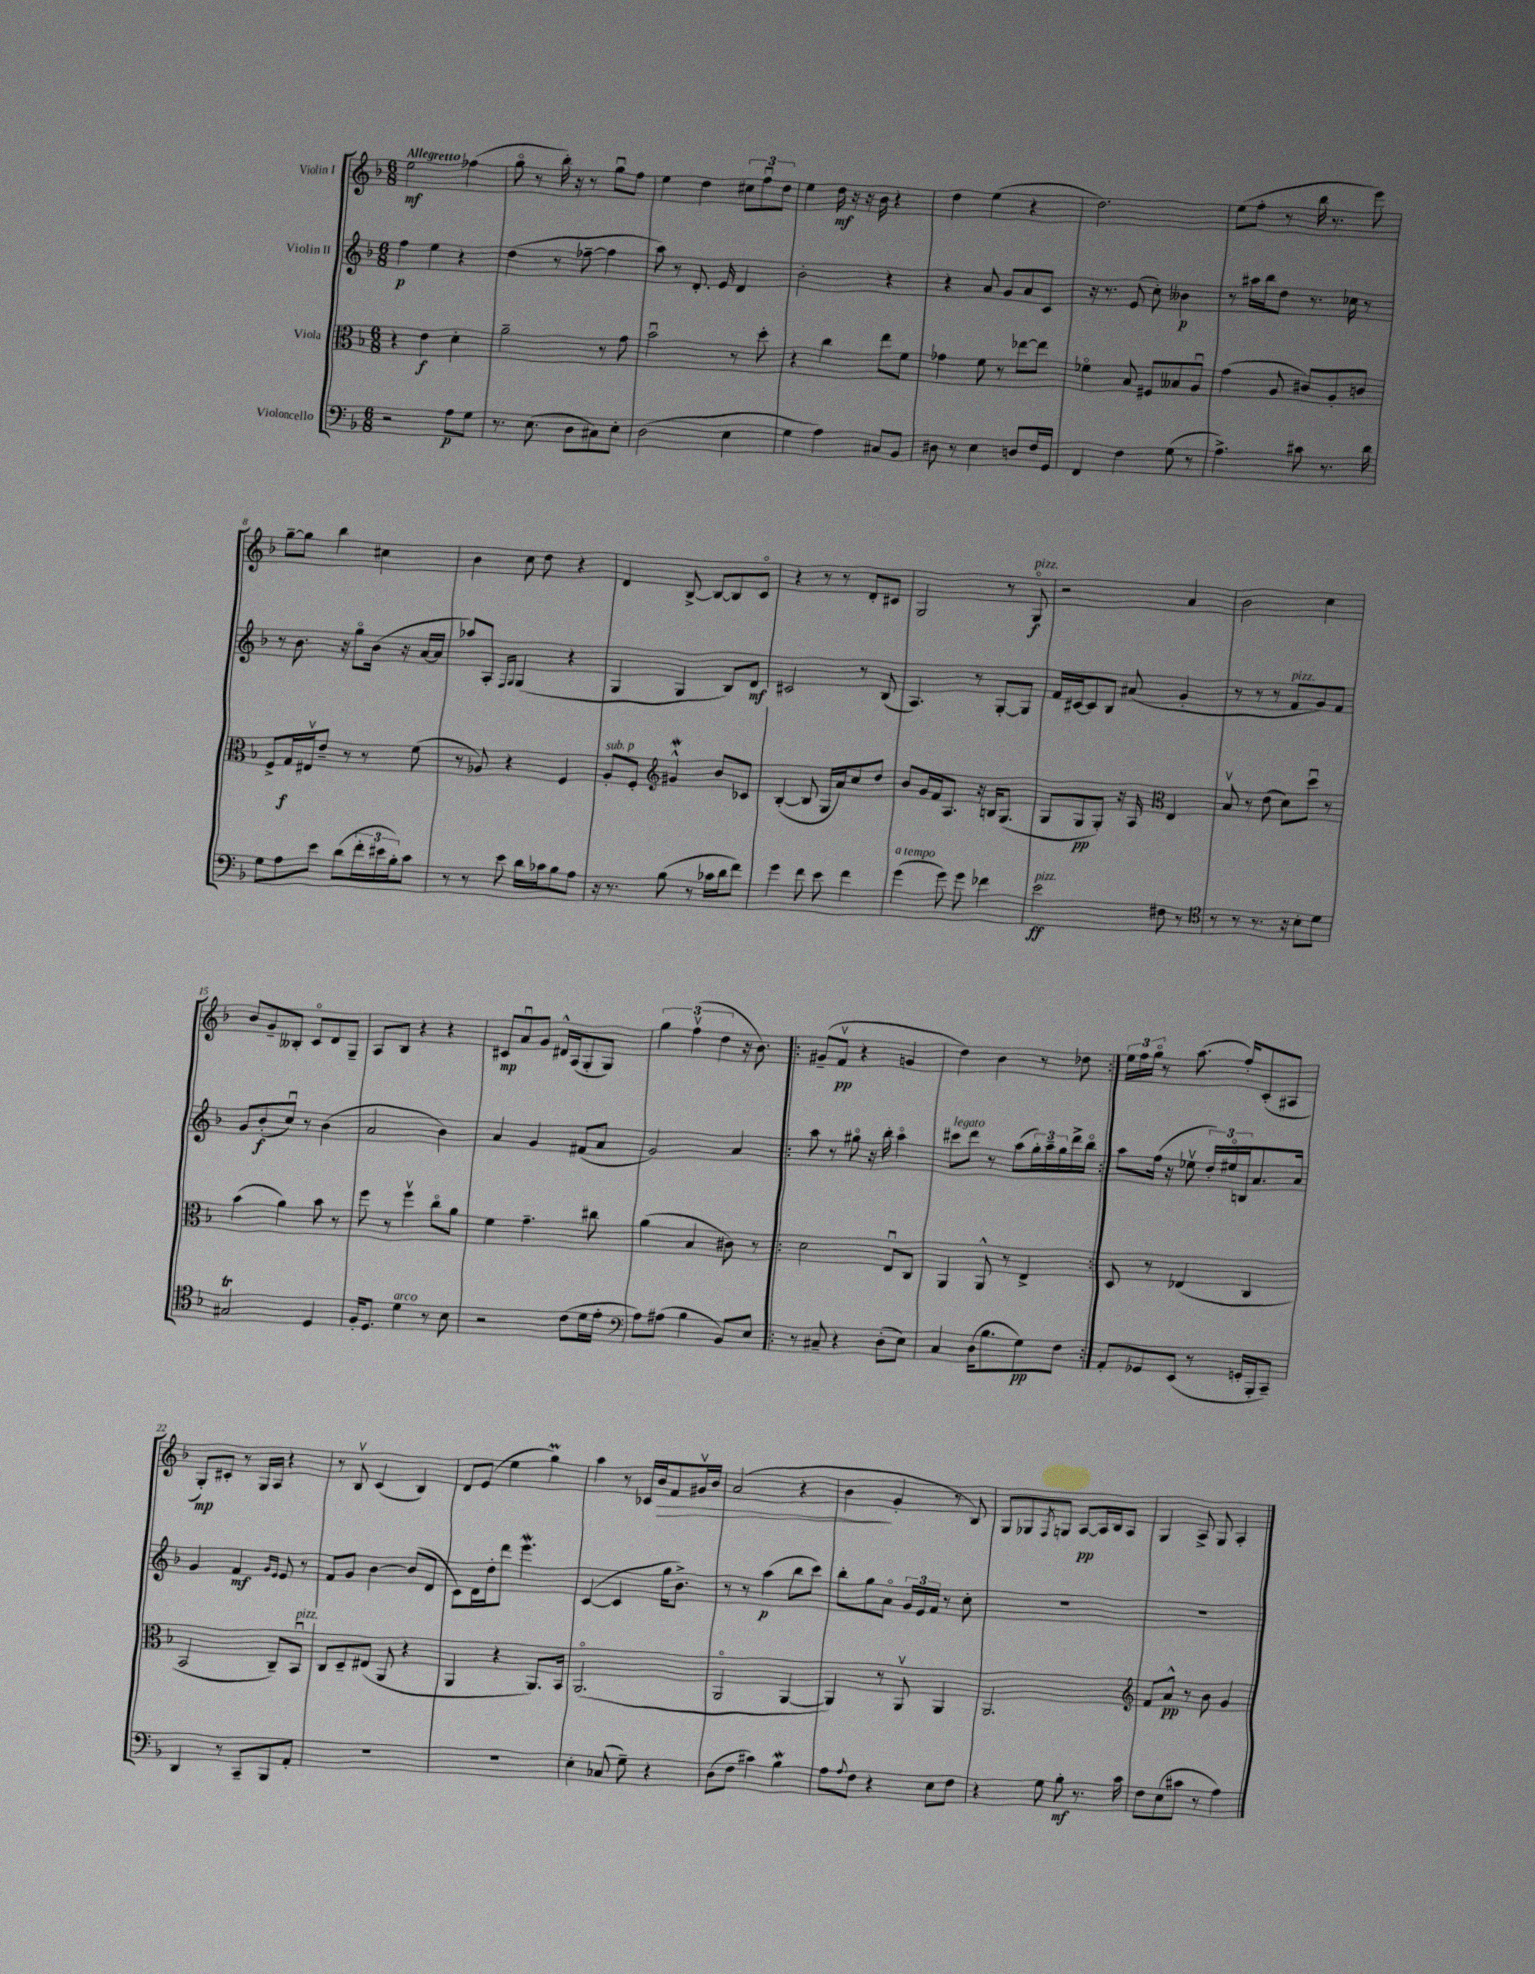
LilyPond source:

<<
\new StaffGroup <<
\new Staff = "s0" \with { instrumentName = "Violin I" } {
    \clef treble \key f \major \numericTimeSignature \time 6/8 \tempo "Allegretto"
    e''2\mf fes''4( |
    g''8\flageolet r8 bes''16-.) r16 r8 g''8\downbow f''8 |
    e''4 d''4 \tuplet 3/2 { cis''8 f''8\downbow d''8 } |
    e''4 d''16\mf r16 r16 bes'16 r4 |
    d''4 e''4( r4 |
    d''2.) |
    e''8( f''8-. r8 bes''16 r8. e'''8) |
    g''8~-- g''8 bes''4 cis''4 |
    bes'4 c''8 d''8 r4 |
    d'4 bes8~-> bes8~ bes8 c'8\flageolet |
    r4 r8 r8 d'8-. cis'8 |
    g2 r8 g8\flageolet\f^\markup { \italic "pizz." } |
    r2 a'4 |
    bes'2 c''4 |
    bes'8 g'8-- beses8-. c'8\flageolet d'8 g8-- |
    a8 bes8 r4 r4 |
    cis'8\mp a'8\downbow g'8 dis'16-^ a16( g8-. g8) |
    \tuplet 3/2 { g''4 f''4\upbow( d''4 } r16 bes'8.) |
    \repeat volta 2 { gis'8--( f'8\upbow\pp r4 g'4 |
    d''4) bes'4 r8 des''8 | }
    \tuplet 3/2 { e''16 f''16 g''16\flageolet } r8 a''8.( f''16-.) c'8-.( ais8 |
    g8-.\mp) cis'8-. r8 g16 a16 r4 |
    r8 bes8\upbow c'4( bes4) |
    d'8 e'8( e''4 g''4\prall) |
    a''4 r8 ces'16 bes'16\> f'8 gis'16\upbow bes'16 |
    a'2( r4 |
    bes'4\! g'4-. r8 bes8) |
    g8 ges8 \acciaccatura { f8 } g8 a8~\pp a16 bes16 a8 |
    g4 a8-> g8 a4-. \bar "|." |
}
\new Staff = "s1" \with { instrumentName = "Violin II" } {
    \clef treble \key f \major \numericTimeSignature \time 6/8
    f''4\p e''4 r4 |
    d''4( r8 fes''8~-- fes''4 |
    a''8) r8 d'8.-. e'16 d'4 |
    bes'2-. r4 |
    r4 a'8 g'8 a'8 c'8 |
    r16 r8. e'8( c''8-.) beses'4\p |
    r8 ais''16 bes''16 d''8 r8. ces''16 r8 |
    r8 bes'8. r16 g''8\flageolet bes'16( r16 a'16~ a'16 |
    aes''8) a8-. \grace { f16 g16 } g4( r4 |
    g4 g4 bes8) d'8\mf |
    cis'2 r8 bes8( |
    a4.) r8 g8~-. g8 |
    f'16 cis'16~ cis'8 bes8 ais'8( g'4-. |
    r8 r8 r8 f'8^\markup { \italic "pizz." } g'8) f'8 |
    g'8 bes'8-.\f( c''8\downbow) r8 bes'4( |
    a'2 bes'4) |
    a'4 g'4 fis'8( a'8 |
    g'2) a'4 |
    \repeat volta 2 { a''8 r8 gis''8\flageolet r16 bes''16-. a''4\flageolet |
    cis'''8^\markup { \italic "legato" } d'''8 r8 a''8( \tuplet 3/2 { g''16-.) a''16-- g''16 } d'''16-> bes''16\flageolet | }
    a''8 f''16( r16 ees''8\upbow \tuplet 3/2 { d''16-.) eis''16\flageolet b16 } a'8. a'16 |
    g'4 f'4\mf \grace { g'16 e'16 } e'8 r8 |
    f'8 g'8 bes'4~ bes'8( d'8 |
    c'8) d'16 d''16-. d'''8 e'''4.\mordent |
    c'4~( c'4 g''16 bes'8.->) |
    r8 r8 a''4\p( bes''8 c'''8) |
    bes''8-. g''8 a'8\flageolet \tuplet 3/2 { g'16 e'16 f'16 } r8 c''8-. |
    R2. |
    R2. \bar "|." |
}
\new Staff = "s2" \with { instrumentName = "Viola" } {
    \clef alto \key f \major \numericTimeSignature \time 6/8
    r4 e'4\f d'4-. |
    a'2-- r8 g'8 |
    bes'2\downbow r8 d''8-. |
    r4 c''4 e''8 f'8 |
    ges'4 f'8 r8 ees''8~ ees''8 |
    fes'4\flageolet bes8 fis8 beses8 a8\downbow |
    g'4( a8 cis'8) a8-. c'8 |
    f8-> g16\f eis16\upbow e'8-- r8 r8 f'8( |
    r8 aes8) r4 f4 |
    a8-.^\markup { \italic "sub. p" } f8-. \clef treble gis'4-^\mordent bes'8 ces'8 |
    bes4~-.( bes8 g16 a'16) c''8 d''8 |
    bes'8 g'16 f'16 a8. r16 b16 g8.( |
    g8 g8\pp g8-.) r16 a16 \clef alto e4 |
    bes8\upbow r8 e'8( d'8) d''8\downbow r8 |
    bes'4( a'4) bes'8 r8 |
    f''8 r8 f''4\upbow c''8\flageolet a'8 |
    f'4 g'4.-- cis''8 |
    a'4( bes4 cis'8) r8 |
    \repeat volta 2 { d'2 e8\downbow c8 |
    a,4 a,8-^ r8 e4-> | }
    d8 r8 ees4( c4 |
    bes,2 c8--) bes,8\downbow^\markup { \italic "pizz." } |
    c8 d8-- eis8( a,8 r4 |
    a,4 r4 a,8.) bes,16 |
    a,2.\flageolet( |
    a,2\flageolet a,4~ |
    a,4) r8 a,8\upbow a,4 |
    a,2. |
    \clef treble f'8 a'8-^\pp r8 bes'8 g'4 \bar "|." |
}
\new Staff = "s3" \with { instrumentName = "Violoncello" } {
    \clef bass \key f \major \numericTimeSignature \time 6/8
    r2 a8\p g8 |
    r8. e8.( d8 cis8) e8-. |
    d2( e4 |
    g4 a4) cis8 bes,8 |
    dis8 r8 e4 d8 f16 g,16 |
    f,4 f4 g8( r8 |
    a4.->) cis'8 r8. d'16 |
    g8 a8 e'8 d'8( \tuplet 3/2 { f'16-. eis'16 bes16-.) } c'8 |
    r8 r8 e'8 d'16 ces'16 bes8 a8 |
    r16 r8. bes8( r8 ces'16 d'16 f'8) |
    g'4 f'8 e'8 f'4 |
    g'4^\markup { \italic "a tempo" }( g'8) g'8 fes'4 |
    e'2\ff^\markup { \italic "pizz." } fis8 r8 |
    \clef tenor r8 r8 r8. r16 bes8-. d'8 |
    gis2\trill d4 |
    f16-. d8. d'4^\markup { \italic "arco" } r8 bes8 |
    r2 c'8( d'16 e'16-. |
    \clef bass a8) ais8( bes4 bes,8) e8 |
    \repeat volta 2 { r8 cis8-- r4 d8-.( e8) |
    c4 d16( bes8. g8\pp) f8 | }
    a,8-. ges,8 e,8( r8 g,16-. bes,,16-. c,8--) |
    d,4 r8 c,8-- bes,,8 a,8-. |
    R2. |
    R2. |
    e4-. ces8( g8--) r4 |
    d8( f8 cis'4) bes4\mordent |
    a8 \appoggiatura { a8 } f8 r4 e8 f8 |
    r4 g8 bes8-.\mf r8. c'16 |
    f8 e8( cis'8 r8 a4) \bar "|." |
}
>>
>>
